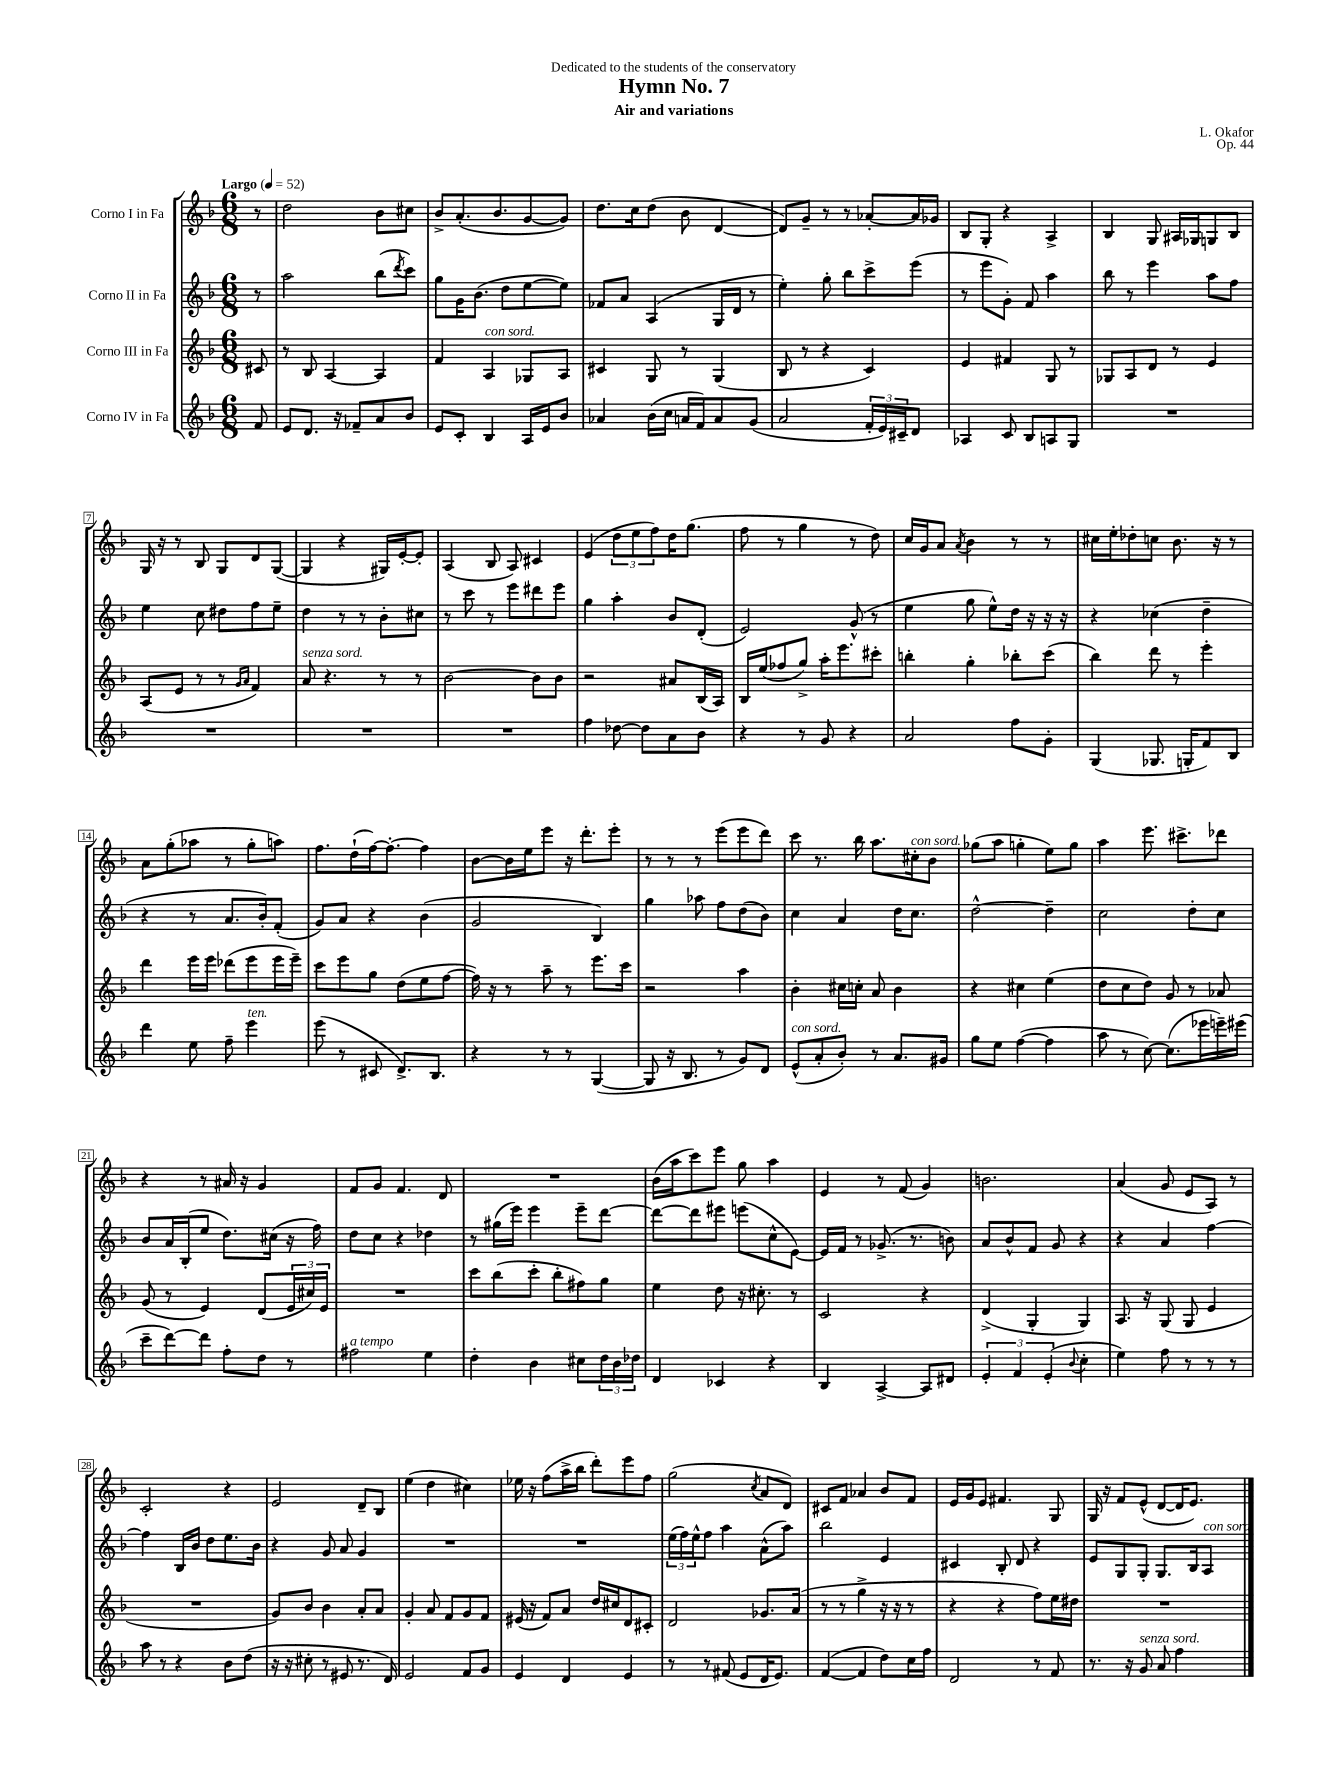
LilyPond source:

\header { title = "Hymn No. 7" composer = "L. Okafor" subtitle = "Air and variations" dedication = "Dedicated to the students of the conservatory" opus = "Op. 44" }
<<
\new StaffGroup <<
\new Staff = "s0" \with { instrumentName = "Corno I in Fa" } {
    \clef treble \key f \major \numericTimeSignature \time 6/8 \partial 8 \tempo "Largo" 4 = 52
    r8 |
    d''2 bes'8 cis''8 |
    bes'8-> a'8.-.( bes'8. g'8~ g'8) |
    d''8. c''16 d''8( bes'8 d'4~ |
    d'8) g'8-- r8 r8 aes'8~-. aes'16 ges'16 |
    bes8 g8-. r4 a4-> |
    bes4 g8 ais16 ges16 g8 bes8 |
    g16 r16 r8 bes8 g8 d'8 g8~( |
    g4 r4 gis16) e'16~-. e'8-. |
    a4( bes8 a8) cis'4 |
    e'4( \tuplet 3/2 { d''8 e''8 f''8) } d''16 g''8.( |
    f''8 r8 g''4 r8 d''8) |
    c''16 g'16 a'8 \acciaccatura { a'8 } bes'4 r8 r8 |
    cis''16 e''16-. des''8-. c''8 bes'8. r16 r8 |
    a'8 g''8-.( aes''8 r8 g''8-. a''8) |
    f''8. d''16-!( f''16~) f''8.~-. f''4 |
    bes'8~ bes'16 e''16 e'''8 r16 d'''8.-. e'''8-. |
    r8 r8 r8 e'''8( e'''8 d'''8) |
    c'''8 r8. bes''16 a''8. cis''16-.^\markup { \italic "con sord." } bes'8 |
    ges''8( a''8 g''4-. e''8) g''8 |
    a''4 e'''8. cis'''8.-> des'''8 |
    r4 r8 ais'16 r16 g'4 |
    f'8 g'8 f'4. d'8 |
    R2. |
    bes'16( a''16 c'''8) e'''8 g''8 a''4 |
    e'4 r8 f'8( g'4) |
    b'2. |
    a'4( g'8 e'8 a8) r8 |
    c'2-. r4 |
    e'2 d'8-- bes8 |
    e''4( d''4 cis''4) |
    ees''16 r16 f''8( a''16-> bes''16 d'''8-.) e'''8 f''8 |
    g''2( \acciaccatura { c''8 } a'8 d'8) |
    cis'8 f'8 aes'4 bes'8 f'8 |
    e'16 g'16 e'8 fis'4. g8 |
    g16 r16 f'8 e'8-^( d'8~ d'16 e'8.) \bar "|." |
}
\new Staff = "s1" \with { instrumentName = "Corno II in Fa" } {
    \clef treble \key f \major \numericTimeSignature \time 6/8 \partial 8
    r8 |
    a''2 bes''8( \acciaccatura { d'''8 } c'''8) |
    g''8 g'16 bes'8.( d''8 e''8~ e''8) |
    fes'8 a'8 a4( g16 d'16 r8 |
    e''4-.) g''8-. bes''8 c'''8-> e'''8( |
    r8 e'''8 g'8-.) f'8 a''4 |
    bes''8 r8 e'''4 a''8 f''8 |
    e''4 c''8 dis''8 f''8 e''8-- |
    d''4 r8 r8 bes'8-. cis''8 |
    r8 c'''8 r8 e'''8 dis'''8 e'''8 |
    g''4 a''4-. bes'8 d'8-.( |
    e'2) g'8-^( r8 |
    e''4 g''8 e''8-^) d''16 r16 r16 r16 |
    r4 ces''4( d''4-- |
    r4 r8 a'8. bes'16-.) f'8-.( |
    g'8) a'8 r4 bes'4( |
    g'2 bes4) |
    g''4 aes''8 f''8 d''8( bes'8) |
    c''4 a'4 d''16 c''8. |
    d''2~-^ d''4-- |
    c''2 d''8-. c''8 |
    bes'8 a'16 bes16-.( e''8 d''8.) cis''16( r16 f''16) |
    d''8 c''8 r4 des''4 |
    r8 gis''16( e'''16) e'''4 e'''8-- d'''8~ |
    d'''8~ d'''8 eis'''8 e'''8( c''8-^ e'8~) |
    e'16 f'16 r8 ges'8.->( r8. b'8) |
    a'8 bes'8-^ f'8 g'8 r4 |
    r4 a'4 f''4~ |
    f''4 bes16 bes'16 d''8 e''8. bes'16 |
    r4 g'8 a'8 g'4 |
    R2. |
    R2. |
    \tuplet 3/2 { e''16( f''16) e''16-^ } f''8 a''4 a'8-^( a''8) |
    bes''2 e'4 |
    cis'4 bes8-. d'8 r4 |
    e'8 g8 g8-. g8. bes16 a8^\markup { \italic "con sord." } \bar "|." |
}
\new Staff = "s2" \with { instrumentName = "Corno III in Fa" } {
    \clef treble \key f \major \numericTimeSignature \time 6/8 \partial 8
    cis'8 |
    r8 bes8 a4~ a4 |
    f'4 a4^\markup { \italic "con sord." } ges8 a8 |
    cis'4 g8 r8 g4( |
    bes8 r8 r4 c'4) |
    e'4 fis'4 g8 r8 |
    ges8 a8 d'8 r8 e'4 |
    a8( e'8 r8 r8 \grace { g'16 a'16 } f'4) |
    a'8^\markup { \italic "senza sord." } r4. r8 r8 |
    bes'2~ bes'8 bes'8 |
    r2 ais'8 bes16( a16) |
    bes16 e''16( fes''8 g''8->) a''16-. e'''8. cis'''8-. |
    b''4-. g''4-. bes''8-. c'''8( |
    bes''4) d'''8 r8 e'''4-. |
    d'''4 e'''16 e'''16 des'''8( e'''8 e'''16 e'''16--) |
    c'''8 e'''8 g''8 d''8( e''8 f''8~ |
    f''16) r16 r8 a''8-- r8 e'''8. c'''16 |
    r2 a''4 |
    bes'4-. cis''16 c''16-. a'8 bes'4 |
    r4 cis''4 e''4( |
    d''8 c''8 d''8) g'8 r8 aes'8 |
    g'8( r8 e'4) d'8( \tuplet 3/2 { e'16 cis''16) e'16 } |
    R2. |
    c'''8 bes''8( c'''8-. bes''8-. fis''8) g''8 |
    e''4 d''8 r16 cis''8.-. r8 |
    c'2 r4 |
    d'4->( g4-. g4) |
    a8. r16 g8( g8 e'4 |
    R2. |
    g'8) bes'8 bes'4 a'8-. a'8 |
    g'4-. a'8 f'8 g'8 f'8 |
    eis'16( r16 f'8) a'8 d''16 cis''16 d'8 cis'8-. |
    d'2 ges'8. a'16( |
    r8 r8 g''4-> r16 r16 r8 |
    r4 r4 f''8) e''16 dis''16 |
    R2. \bar "|." |
}
\new Staff = "s3" \with { instrumentName = "Corno IV in Fa" } {
    \clef treble \key f \major \numericTimeSignature \time 6/8 \partial 8
    f'8 |
    e'8 d'8. r16 fes'8-- a'8 bes'8 |
    e'8 c'8-. bes4 a16 e'16 bes'8 |
    aes'4 bes'16( c''16 a'16 f'16) a'8 g'8( |
    a'2 \tuplet 3/2 { f'16-. e'16) cis'16-- } d'8 |
    aes4 c'8 bes8 a8 g8 |
    R2. |
    R2. |
    R2. |
    R2. |
    f''4 des''8~ des''8 a'8 bes'8 |
    r4 r8 g'8 r4 |
    a'2 f''8 g'8-. |
    g4( ges8. g16-. f'8) bes8 |
    d'''4 e''8 f''8-- e'''4^\markup { \italic "ten." } |
    e'''8( r8 cis'8 d'8.->) bes8. |
    r4 r8 r8 g4~( |
    g8 r16 bes8. r8 g'8) d'8 |
    e'8-^^\markup { \italic "con sord." }( a'8-. bes'8-.) r8 a'8. gis'16 |
    g''8 e''8 f''4~( f''4 |
    a''8 r8 c''8~) c''8.( ees'''16 e'''16--) eis'''16( |
    c'''8-- d'''8~) d'''8 f''8-. d''8 r8 |
    fis''2^\markup { \italic "a tempo" } e''4 |
    d''4-. bes'4 cis''8 \tuplet 3/2 { d''16 bes'16 des''16 } |
    d'4 ces'4 r4 |
    bes4 a4~-> a8 dis'8 |
    \tuplet 3/2 { e'4-. f'4 e'4-.( } \appoggiatura { bes'8 } c''4-. |
    e''4) f''8 r8 r8 r8 |
    a''8 r8 r4 bes'8 d''8( |
    r16 r16 cis''8-. r8 eis'8 r8. d'16) |
    e'2 f'8 g'8 |
    e'4 d'4 e'4 |
    r8 r8 fis'8( e'8 d'16 e'8.) |
    f'4~( f'4 d''8) c''16 f''16 |
    d'2 r8 f'8 |
    r8. r16 g'8^\markup { \italic "senza sord." } a'8 f''4 \bar "|." |
}
>>
>>
\layout { \context { \Score \override BarNumber.stencil = #(make-stencil-boxer 0.1 0.3 ly:text-interface::print) } }
